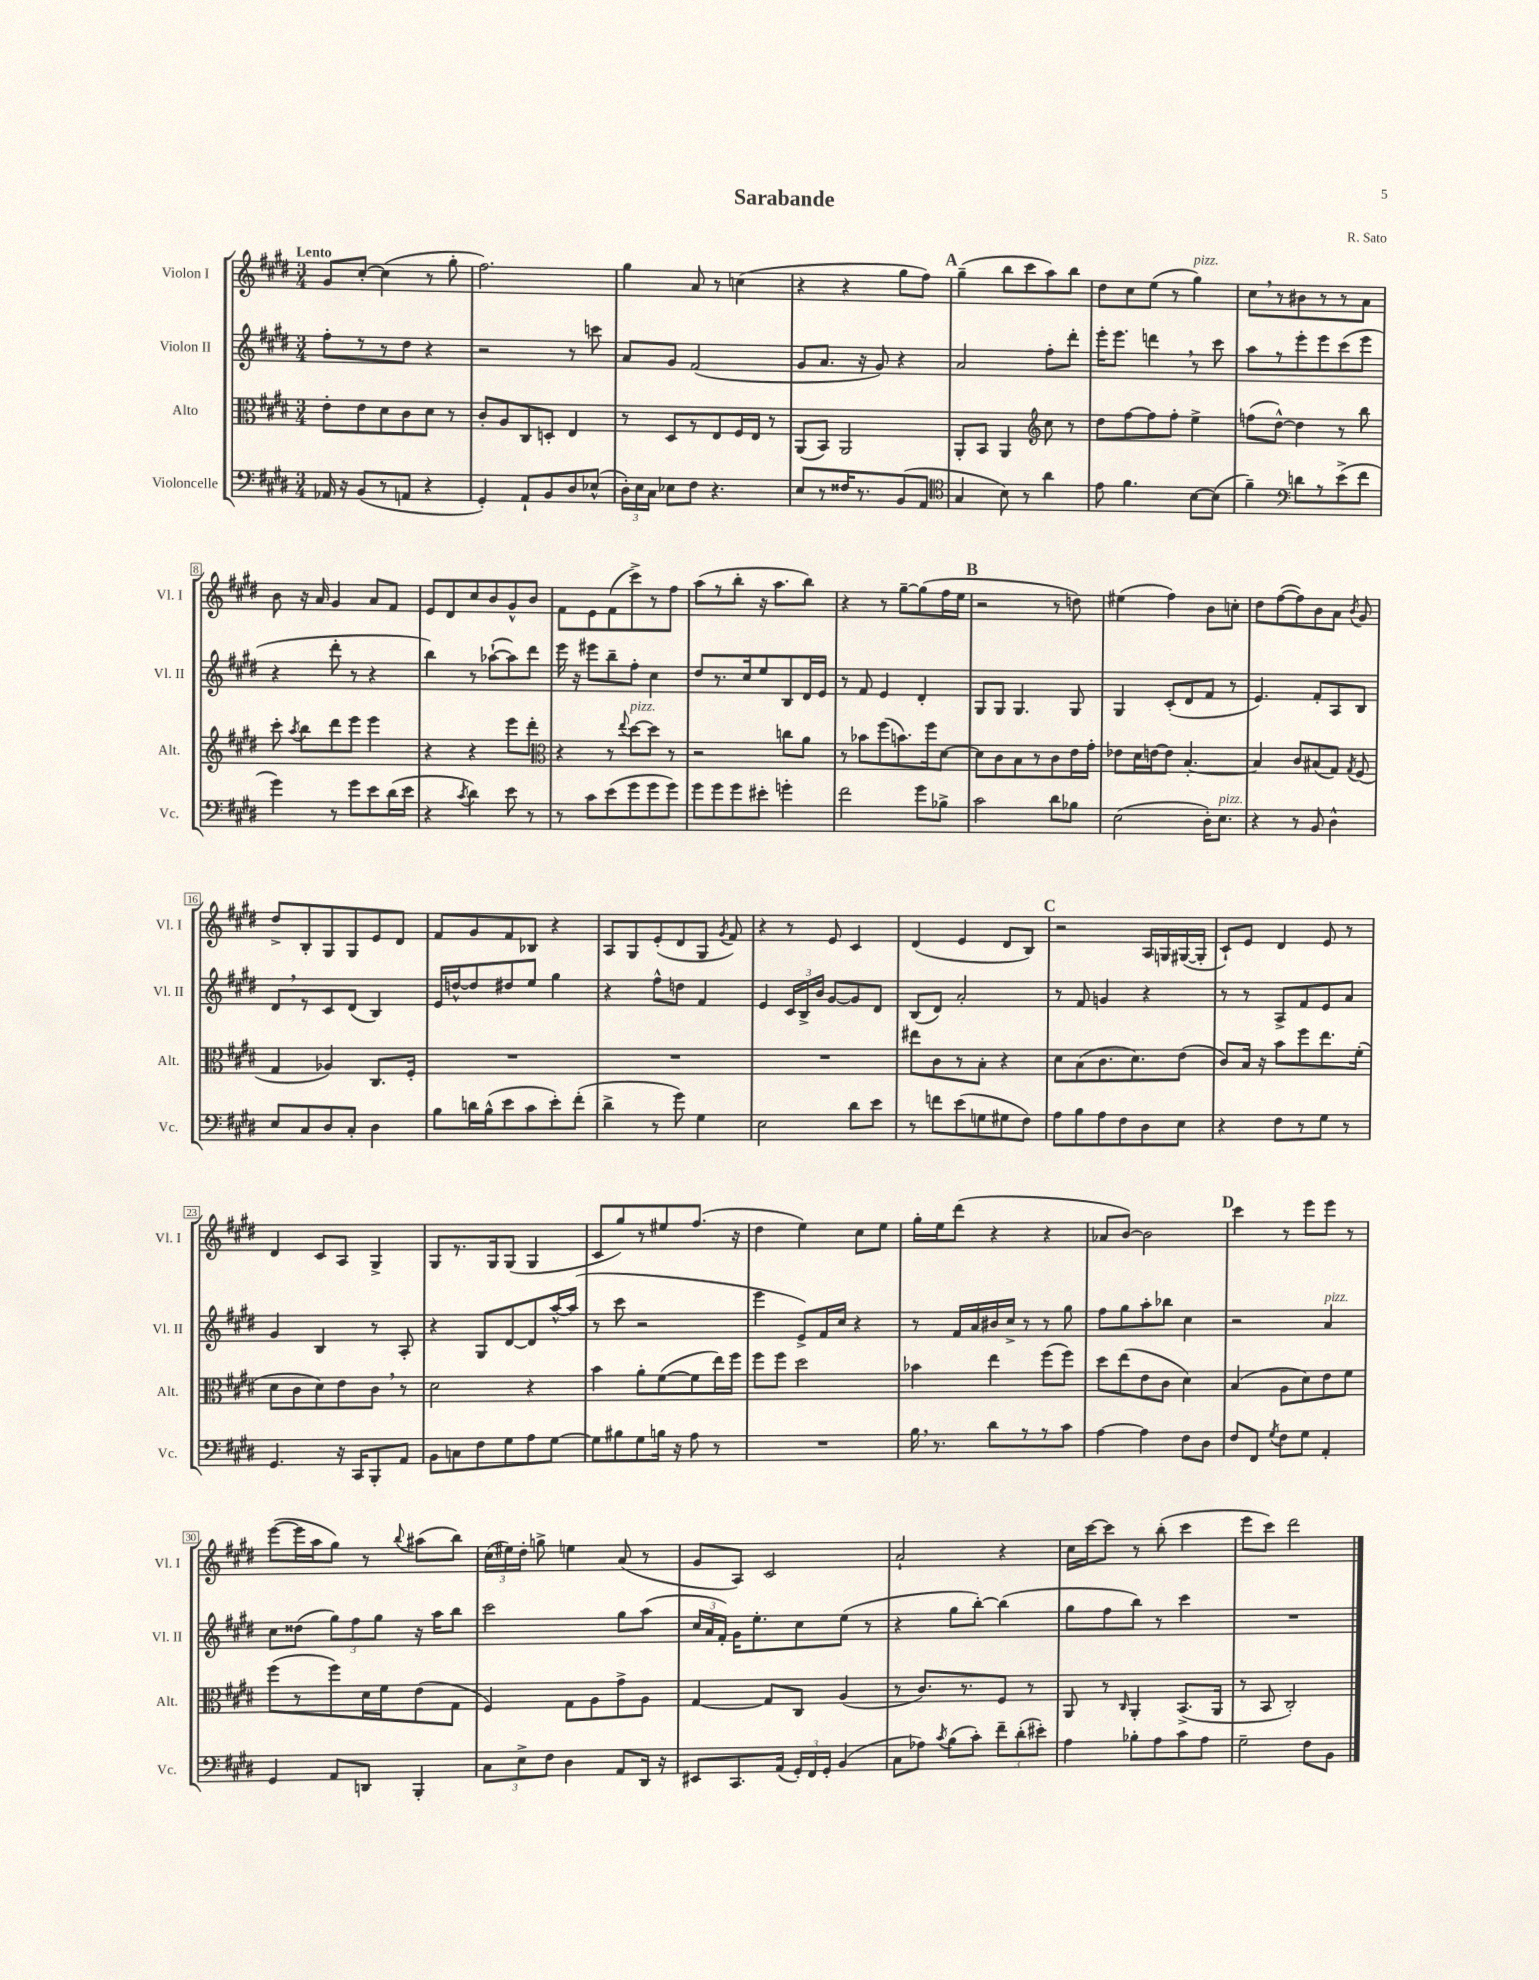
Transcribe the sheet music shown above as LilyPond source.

\header { title = "Sarabande" composer = "R. Sato" }
<<
\new StaffGroup <<
\new Staff = "s0" \with { instrumentName = "Violon I" shortInstrumentName = "Vl. I" } {
    \clef treble \key e \major \numericTimeSignature \time 3/4 \tempo "Lento"
    \autoBeamOff gis'8[ cis''8]~-. cis''4( r8 gis''8-. |
    fis''2.) |
    gis''4 a'8 r8 c''4( |
    r4 r4 gis''8[ fis''8]) |
    \mark \markup { \bold "A" } gis''4--( b''8[ cis'''8 a''8) b''8] |
    dis''8[ cis''8 e''8]( r8 gis''4^\markup { \italic "pizz." }) |
    cis''8[ \breathe r8 bis'8 r8 r8 a'8] |
    b'8 r16 a'16 gis'4 a'8[ fis'8] |
    e'8[ dis'8 cis''8 b'8 gis'8-^ b'8] |
    fis'8[ e'8 fis'8( cis'''8->) r8 fis''8] |
    a''8[( r8 b''8]-. r16 a''8.[ b''8]) |
    r4 r8 gis''8[~-- gis''8( fis''16 e''16] |
    \mark \markup { \bold "B" } r2 r8 d''8) |
    eis''4( fis''4) b'8[ c''8]-. |
    dis''8[ fis''8~( fis''8) b'8 a'8] \acciaccatura { b'8 } gis'8 |
    dis''8[-> b8-. gis8 gis8 e'8 dis'8] |
    fis'8[ gis'8 fis'8 bes8] r4 |
    a8[ gis8 e'8-.( dis'8 gis8] \acciaccatura { gis'8 } fis'8) |
    r4 r8 e'8 cis'4 |
    dis'4( e'4 dis'8[ b8]) |
    \mark \markup { \bold "C" } r2 a16[ g16 gis16~( gis16]-. |
    cis'8[-!) e'8] dis'4 e'8 r8 |
    dis'4 cis'8[ a8] gis4-> |
    gis8[ r8. gis16 gis8]( gis4 |
    cis'8[ gis''8) r8 eis''8 fis''8.]( r16 |
    dis''4 e''4) cis''8[ e''8] |
    gis''16[-. e''16 dis'''8]( r4 r4 |
    aes'8[ b'8]~) b'2 |
    \mark \markup { \bold "D" } cis'''4 r8 e'''8[ e'''8] r8 |
    e'''8[~( e'''16 a''16 gis''8]) r8 \appoggiatura { b''8 } ais''8[( b''8]) |
    \tuplet 3/2 { cis''16[( eis''16) dis''16]-. } g''8-> e''4 a'8( r8 |
    gis'8[ a8]) cis'2 |
    a'2-! r4 |
    cis''16[ cis'''16~ cis'''8] r8 b''8-.( cis'''4 |
    e'''8[ cis'''8]) dis'''2 \bar "|." |
}
\new Staff = "s1" \with { instrumentName = "Violon II" shortInstrumentName = "Vl. II" } {
    \clef treble \key e \major \numericTimeSignature \time 3/4
    \autoBeamOff fis''8[-. r8 r8 dis''8] r4 |
    r2 r8 c'''8 |
    a'8[ gis'8] fis'2( |
    gis'8[ a'8.] r16 gis'8) r4 |
    \mark \markup { \bold "A" } a'2 fis''8[-. dis'''8]-. |
    e'''16[-. e'''8.] d'''4 \breathe r8 cis'''8 |
    a''8[ r8 e'''8-. e'''8 cis'''8( e'''8] |
    r4 dis'''8-. r8 r4 |
    b''4) r8 aes''8[~-!( aes''8) dis'''8] |
    e'''16 r16 eis'''8[ b''8-- fis''8]-. cis''4 |
    dis''8[ r8. cis''16 e''8 b8 dis'16 e'16] |
    r8 fis'8 e'4 dis'4-. |
    \mark \markup { \bold "B" } gis8[ gis8] gis4. gis8 |
    gis4 cis'8[-.( dis'8 fis'8] r8 |
    e'4.) fis'8[-. a8 b8] |
    dis'8[ \breathe r8 cis'8 dis'8]( b4) |
    e'16[ d''16~-^ d''8 dis''8 e''8] gis''4 |
    r4 fis''8[-^ d''8] fis'4 |
    e'4 \tuplet 3/2 { cis'16[ b16-> b'16] } gis'8[~ gis'8 dis'8] |
    b8[( dis'8]) a'2-. |
    \mark \markup { \bold "C" } r8 fis'8 g'4 r4 |
    r8 r8 a8[-> fis'8 e'8 a'8] |
    gis'4 b4 r8 a8-. |
    r4 gis8[ dis'8~ dis'8 a''16~-^ a''16]( |
    r8 cis'''8 r2 |
    e'''4 e'8[->) fis'16 cis''16] r4 |
    r8 fis'16[ a'16 bis'16 cis''16]-> r8 r8 gis''8 |
    fis''8[ gis''8 a''8-. bes''8] cis''4 |
    \mark \markup { \bold "D" } r2 a'4^\markup { \italic "pizz." } |
    cis''8[ disis''8]( \tuplet 3/2 { gis''8[) fis''8 gis''8] } r16 a''16[ b''8] |
    cis'''2 gis''8[ a''8]( |
    \tuplet 3/2 { cis''16[ a'16 fis'16]-.) } gis'16[ e''8.-. cis''8 e''8]( r8 |
    r4 gis''8[ b''8]~-.) b''4( |
    gis''8[ fis''8 b''8]) r8 cis'''4 |
    R2. \bar "|." |
}
\new Staff = "s2" \with { instrumentName = "Alto" shortInstrumentName = "Alt." } {
    \clef alto \key e \major \numericTimeSignature \time 3/4
    \autoBeamOff e'8[-. e'8 dis'8 cis'8 dis'8] r8 |
    cis'8[-. a8 cis8 d8]-. e4 |
    r8 dis8[ r8 e8 fis16 e16] r8 |
    a,8[( b,8]) a,2 |
    \mark \markup { \bold "A" } a,8[-. b,8] a,4 \clef treble cis''8 r8 |
    dis''8[ fis''8~ fis''8 fis''8]-. e''4-> |
    f''8[( dis''8]~-^) dis''4 r8 b''8 |
    cis'''8-. \acciaccatura { a''8 } b''8[ dis'''8 e'''8] e'''4 |
    r4 r4 e'''8[ dis'''8]-. |
    \clef alto r4 r8 \appoggiatura { e''8 } dis''8[~^\markup { \italic "pizz." } dis''8] r8 |
    r2 c''8[ a'8] |
    r8 bes'8[ fis''8( b'8.) fis''16 dis'8]~ |
    \mark \markup { \bold "B" } dis'8[ cis'8 b8 r8 cis'8 e'16 gis'16]-. |
    ees'8[ dis'16 e'16~ e'8] b4.~-. |
    b4 cis'8[ bis8( gis8]) \acciaccatura { gis8 } fis8( |
    gis4 aes4) cis8.[ fis16]-. |
    R2. |
    R2. |
    R2. |
    eis''8[ cis'8 r8 b8]-. r4 |
    \mark \markup { \bold "C" } dis'8[ b8( cis'8. dis'8.) e'8]( |
    cis'8[) b16] r16 b'8[ fis''8 e''8. fis'16]-.( |
    dis'8[ cis'8 dis'8) e'8 cis'8] \breathe r8 |
    dis'2 r4 |
    b'4 a'8[-. fis'8~( fis'8 e''16) fis''16] |
    fis''8[ fis''8] dis''2 |
    bes'4 e''4 fis''8[( fis''8]) |
    dis''8[ e''8( e'8 cis'8] dis'4) |
    \mark \markup { \bold "D" } b4( a8[ dis'8) e'8 fis'8] |
    fis''8[( r8 fis''8) dis'16 fis'16 e'8( gis8] |
    fis4) gis8[ a8 gis'8-> a8] |
    gis4~ gis8[ cis8] a4( |
    r8 cis'8.[) r8. fis8] r8 |
    a,8 r8 \grace { cis16 } a,4-. b,8.[->( a,16] |
    r8 b,8 cis2-.) \bar "|." |
}
\new Staff = "s3" \with { instrumentName = "Violoncelle" shortInstrumentName = "Vc." } {
    \clef bass \key e \major \numericTimeSignature \time 3/4
    \autoBeamOff aes,16 r16 b,8[( r8 a,8] r4 |
    gis,4-.) a,8[-! b,8 dis8 ees8]-^( |
    \tuplet 3/2 { dis16[-.) e16 cis16] } ees8[ fis8] r4. |
    e8[ r8 fisis16 r8. b,8( a,8] |
    \mark \markup { \bold "A" } \clef tenor gis4 b8) r8 a'4 |
    e'8 fis'4. b8[~ b8]( |
    fis'4--) \clef bass d'8[ r8 e'8->( fis'8] |
    gis'4) r8 gis'8[ e'8 dis'16( e'16] |
    r4 \acciaccatura { cis'8 } dis'4) e'8 r8 |
    r8 cis'8[ e'8( gis'8 gis'8 gis'8]) |
    gis'8[ gis'8 gis'8 eis'8]-. g'4-. |
    fis'2 gis'8[ bes8]-> |
    \mark \markup { \bold "B" } cis'2 dis'8[ bes8] |
    e2( dis16[-.) e8.]^\markup { \italic "pizz." } |
    r4 r8 b,8 dis4-^ |
    e8[ cis8 dis8 cis8]-. dis4 |
    b8[ d'16 b16-^( e'8 cis'8 e'8-.) fis'8]-.( |
    dis'4-> r8 gis'8) gis4 |
    e2 dis'8[ e'8] |
    r8 f'8[ e'8( g8 gis8 fis8]) |
    \mark \markup { \bold "C" } a8[ b8 a8 fis8 dis8 e8] |
    r4 fis8[ r8 gis8] r8 |
    gis,4. r16 cis,16[ b,,8-. a,8] |
    b,8[ c8 fis8 gis8 a8 gis8]~ |
    gis8[ bis8 gis8 b16] r16 a8 r8 |
    R2. |
    b16 \breathe r8. dis'8[ r8 r8 cis'8] |
    a4~ a4 fis8[ dis8] |
    \mark \markup { \bold "D" } fis8[ fis,8] \acciaccatura { gis8 } fis8[ gis8] a,4-. |
    gis,4 a,8[ d,8] b,,4-. |
    \tuplet 3/2 { cis8[ e8-> fis8] } dis4 a,8[ dis,16] r16 |
    eis,8[ cis,8. a,16]( \tuplet 3/2 { gis,16[-.) fis,16 gis,16]-. } b,4( |
    cis8[ aes8]) \acciaccatura { cis'8 } b8[( cis'8]-.) \tuplet 3/2 { fis'8[-- dis'8-.( eis'8]-.) } |
    a4 bes8[-. a8 cis'8 a8] |
    gis2-- fis8[ b,8] \bar "|." |
}
>>
>>
\layout { \context { \Score \override BarNumber.stencil = #(make-stencil-boxer 0.1 0.3 ly:text-interface::print) } }
